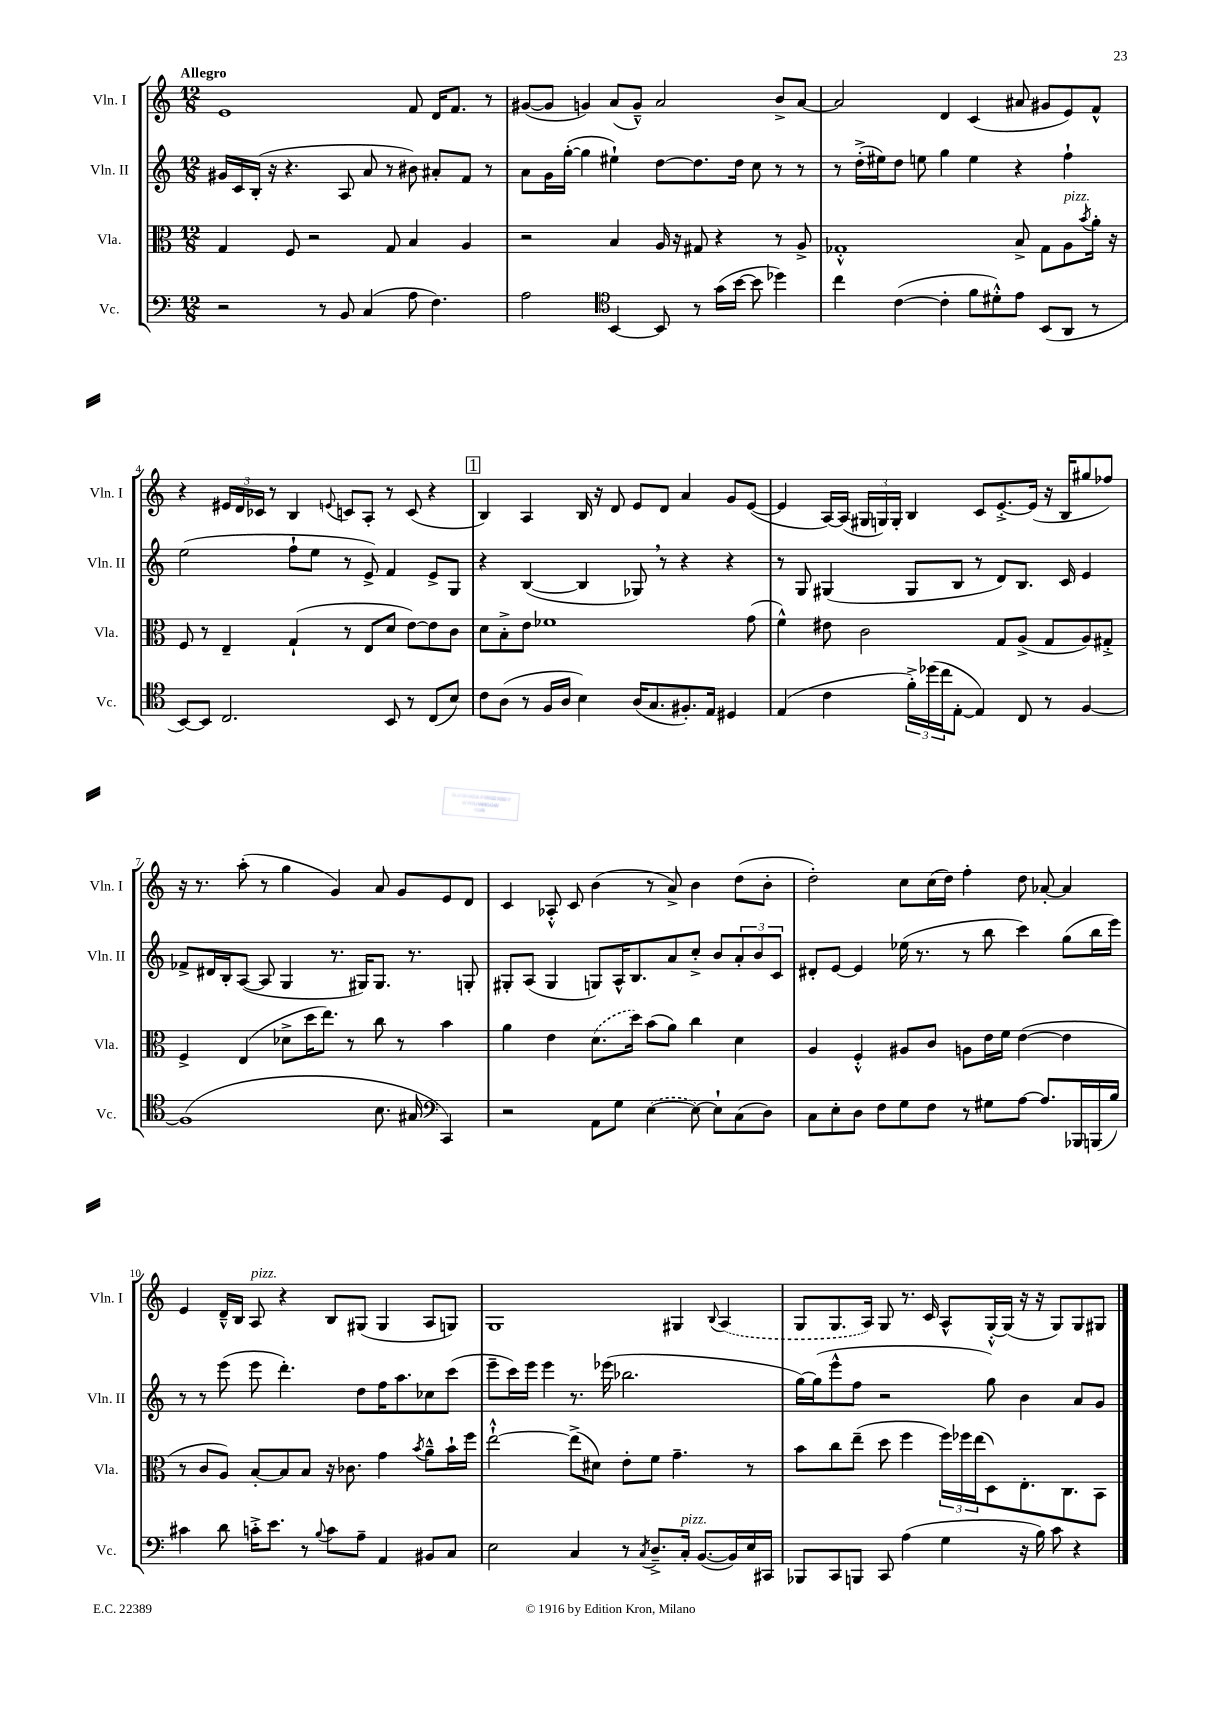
<<
\new StaffGroup <<
\new Staff = "s0" \with { instrumentName = "Vln. I" shortInstrumentName = "Vln. I" } {
    \clef treble \key c \major \numericTimeSignature \time 12/8 \tempo "Allegro"
    e'1 f'8 d'16 f'8. r8 |
    gis'8~( gis'8 g'4) a'8( g'8---^) a'2 b'8-> a'8~ |
    a'2 d'4 c'4( ais'8 gis'8 e'8) f'8-^ |
    r4 \tuplet 3/2 { eis'16 d'16 ces'16 } r8 b4 \appoggiatura { e'8 } c'8 a8-. r8 c'8( r4 |
    \mark \markup { \box "1" } b4) a4 b16 r16 d'8 e'8 d'8 a'4 g'8 e'8~( |
    e'4 a16~) a16( \tuplet 3/2 { gis16 g16) g16-. } b4 c'8 e'8.~-.-> e'16( r16 b16 gis''8 fes''8) |
    r16 r8. a''8-.( r8 g''4 g'4) a'8 g'8 e'8 d'8 |
    c'4 aes8-.-^ c'8 b'4( r8 a'8->) b'4 d''8( b'8-. |
    d''2-.) c''8 c''16( d''16) f''4-. d''8 aes'8~-. aes'4 |
    e'4 d'16---^ b16 a8^\markup { \italic "pizz." } r4 b8 gis8( gis4 a8 g8) |
    g1 gis4 \appoggiatura { b8 } \once \slurDashed a4( |
    g8 g8. a16) g8 r8. c'16 a8-^ g16~-.-^ g16( r16 r16 g8) g8 gis8 \bar "|." |
}
\new Staff = "s1" \with { instrumentName = "Vln. II" shortInstrumentName = "Vln. II" } {
    \clef treble \key c \major \numericTimeSignature \time 12/8
    gis'16 c'16 b16-.( r16 r4. a8 a'8 r8 bis'8) ais'8-. f'8 r8 |
    a'8 g'16 g''16~-.( g''4 eis''4-!) d''8~ d''8. d''16 c''8 r8 r8 |
    r8 d''16-.->( eis''16) d''8 e''8 g''4 e''4 r4 f''4-! |
    e''2( f''8-! e''8 r8 e'8->) f'4 e'8-> g8 |
    \mark \markup { \box "1" } r4 b4~( b4 ges8) \breathe r8 r4 r4 |
    r8 g8 gis4( gis8 b8 r8 d'8) b8. c'16 e'4 |
    fes'8-> dis'16 b16-. a8~( a8 g4 r8. gis16) gis8. r8. g8-. |
    gis8-. a8( gis4 g8) a16-^ b8. a'8 c''8-.-> b'8 \tuplet 3/2 { a'8-. b'8 c'8 } |
    dis'8-. e'8~ e'4 ees''16( r8. r8 b''8 c'''4) g''8( b''16 e'''16) |
    r8 r8 e'''8( e'''8 d'''4.-.) d''8 f''16 a''8. ces''8 c'''8( |
    e'''8-- c'''16) e'''16 e'''4 r8. ees'''16( bes''2. |
    g''16~) g''16( e'''8-^ f''8 r2 g''8) b'4 a'8 g'8 \bar "|." |
}
\new Staff = "s2" \with { instrumentName = "Vla." shortInstrumentName = "Vla." } {
    \clef alto \key c \major \numericTimeSignature \time 12/8
    g4 f8 r2 g8 b4 a4 |
    r2 b4 a16 r16 gis8 r4 r8 a8-> |
    ges1-.-^ b8-> ges8 a8^\markup { \italic "pizz." } \acciaccatura { b'8 } a'16-. r16 |
    f8 r8 e4-- g4-!( r8 e8 d'8 e'8~) e'8 c'8 |
    \mark \markup { \box "1" } d'8 b8-.-> e'8 fes'1 g'8( |
    f'4-^) eis'8 c'2 g8 a8->( g8 a8) gis8-.-> |
    f4-> e4( des'8-> d''16 e''8.) r8 c''8 r8 b'4 |
    a'4 e'4 \once \slurDashed d'8.( d''16) b'8( a'8) c''4 d'4 |
    a4 f4-.-^ ais8 c'8 a8 e'16 f'16 e'4~( e'4 |
    r8 c'8 a8) b8~-. b8 b8 r16 ces'8. g'4 \acciaccatura { b'8 } a'8---^ b'16-! f''16 |
    e''2~-!-^ e''8->( dis'8) e'8-. f'8 g'4.-- r8 |
    b'8 c''8 e''8--( d''8 f''4 \tuplet 3/2 { f''16) fes''16 e''16( } d8) e8.-. c8. b,8 \bar "|." |
}
\new Staff = "s3" \with { instrumentName = "Vc." shortInstrumentName = "Vc." } {
    \clef bass \key c \major \numericTimeSignature \time 12/8
    r2 r8 b,8 c4( a8 f4.) |
    a2 \clef tenor b,4~ b,8 r8 g'16( b'16~ b'8 des''4) |
    c''4 c'4~( c'4-. f'8 dis'8-.-^) e'8 b,8( a,8 r8 |
    b,8~) b,8 c2. b,8 r8 c8( b8) |
    \mark \markup { \box "1" } c'8 a8( r8 f16 a16 b4) a16( g8. fis8.-.) e16 dis4 |
    e4( c'4 \tuplet 3/2 { f'16-.->) des''16( c''16 } e8~-. e4) c8 r8 f4~ |
    f1( b8. gis16 \clef bass c,4) |
    r2 a,8 g8 \once \slurDashed e4~( e8~) e8-! c8( d8) |
    c8 e8-. d8 f8 g8 f8 r8 gis8 a8~ a8. bes,,16 b,,16( b16) |
    cis'4 d'8 c'16-.-> e'8. r8 \appoggiatura { b8 } c'8 a8-- a,4 bis,8 c8 |
    e2 c4 r8 \acciaccatura { c8 } d8.---> c16-.^\markup { \italic "pizz." } b,8.~( b,16) e16 cis,16 |
    bes,,8 c,8 b,,8 c,8 a4( g4 r16 b16) c'8 r4 \bar "|." |
}
>>
>>
